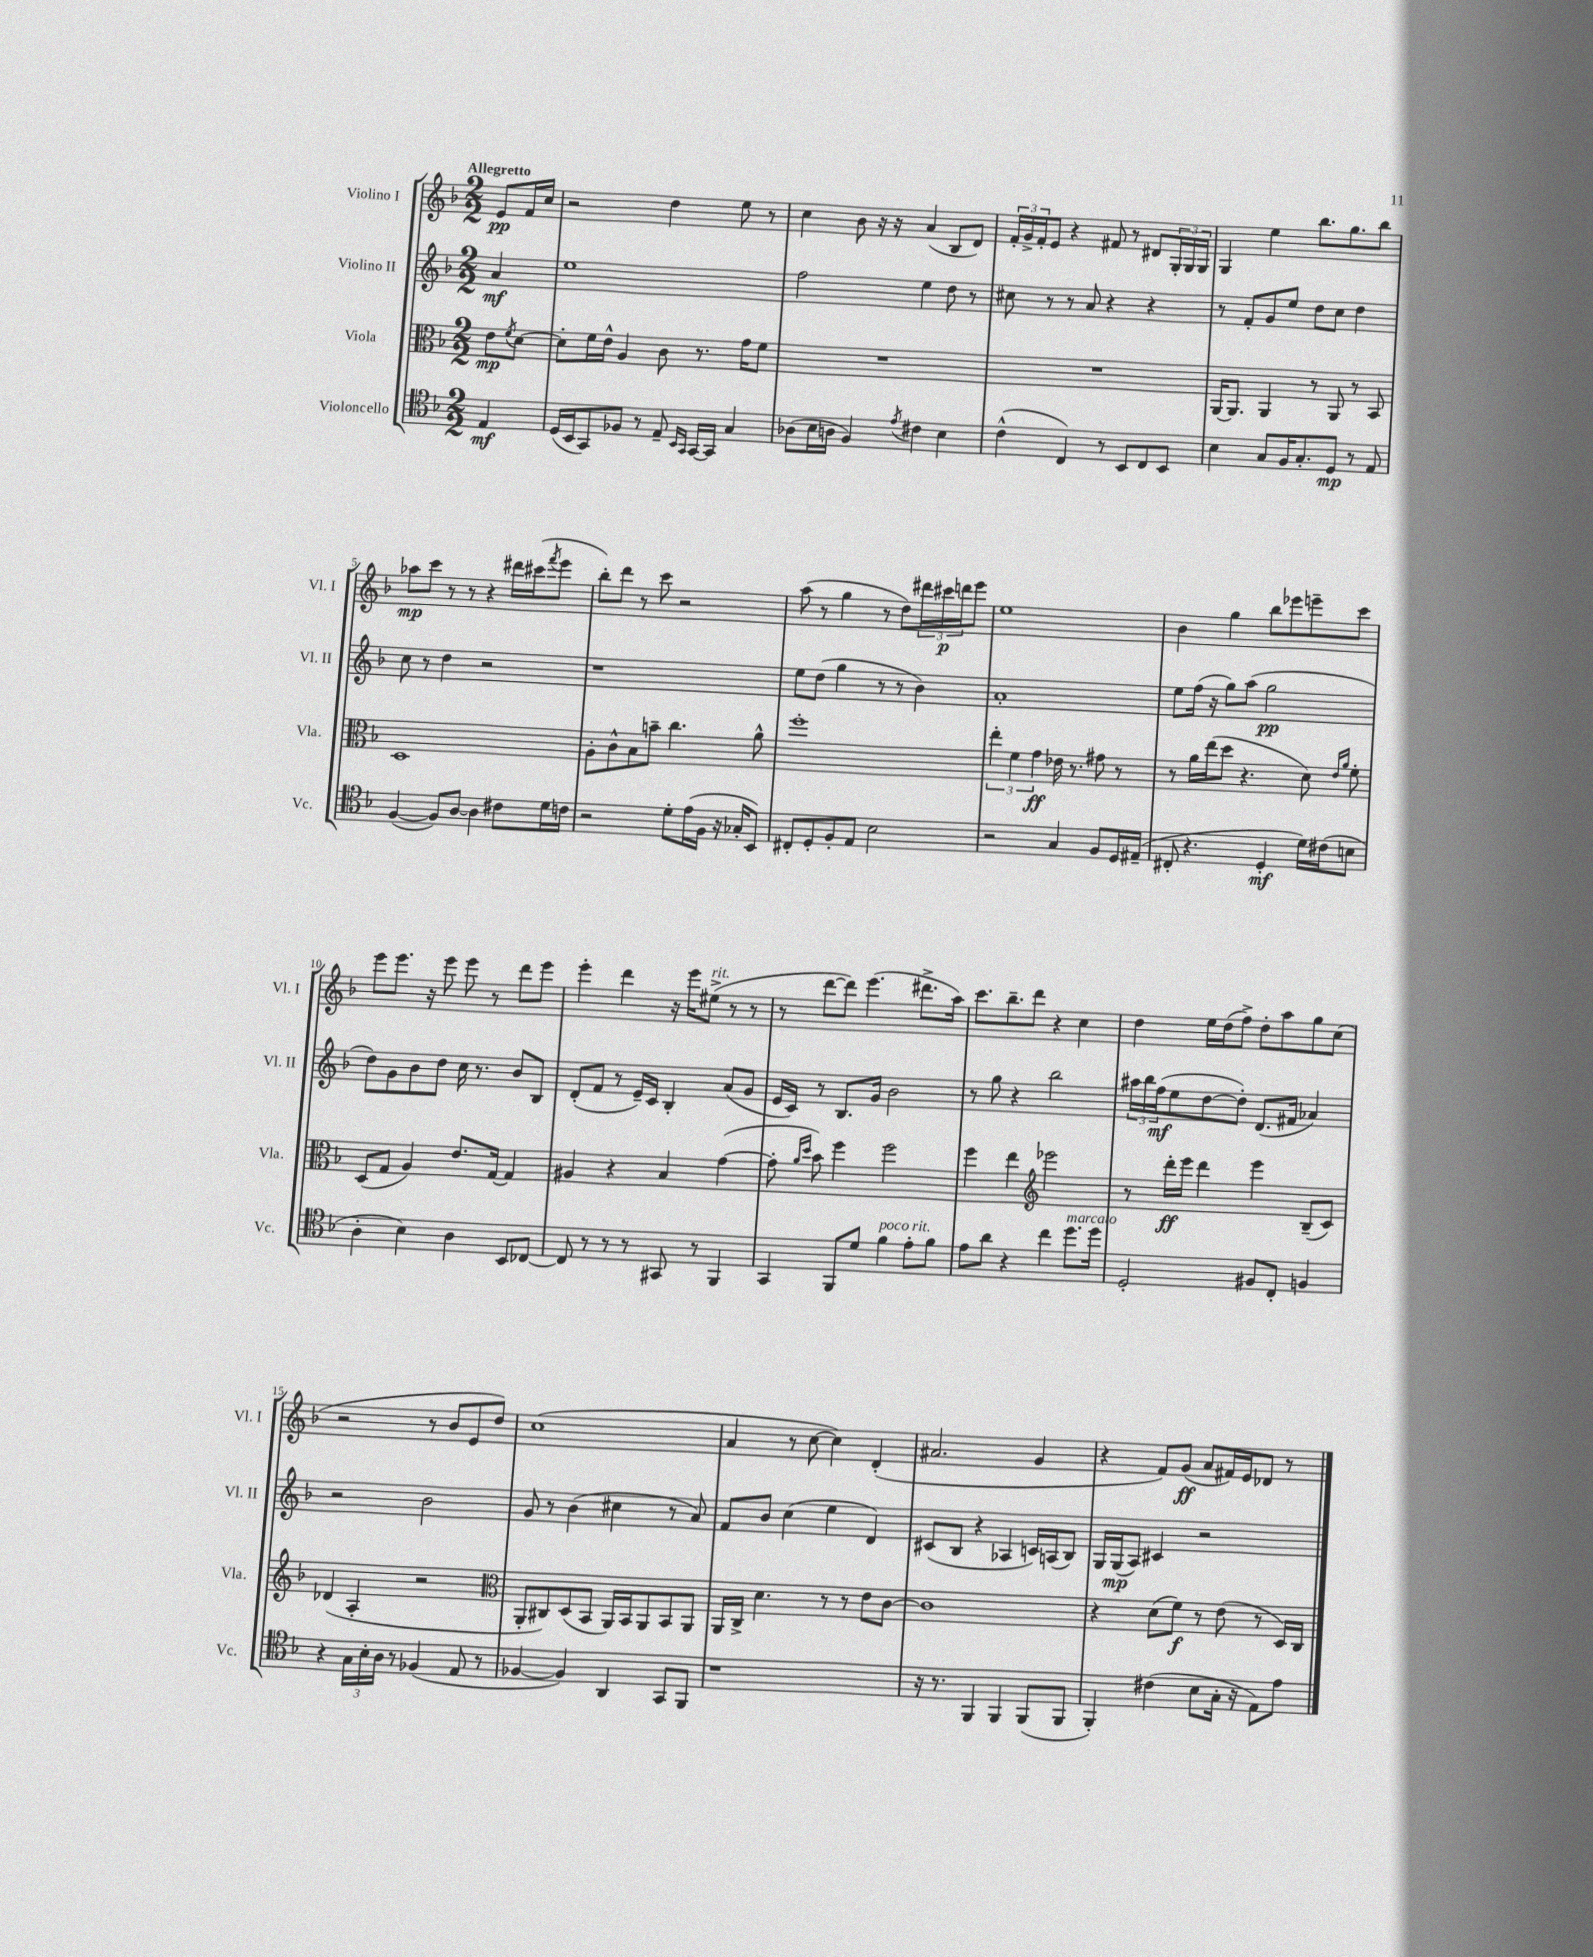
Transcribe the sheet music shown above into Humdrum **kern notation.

**kern	**kern	**kern	**kern
*staff4	*staff3	*staff2	*staff1
*clefC4	*clefC3	*clefG2	*clefG2
*k[b-]	*k[b-]	*k[b-]	*k[b-]
*M2/2	*M2/2	*M2/2	*M2/2
4E/	8e\L	4a/	8e/L
.	8qf/	.	.
.	[8d\J	.	16f/L
.	.	.	16cc/JJ
=	=	=	=
(16D/LL	8d'\]L	1ee	2r
16BB-/J	.	.	.
8GG/)	16f\L	.	.
.	16e^^\JJ	.	.
8F-/J	4A/	.	.
8r	.	.	.
8E~/	8c\	.	4dd\
16qqBB-/LL	.	.	.
16qqGG/JJ	.	.	.
[16GG/LL	8.r	.	.
16GG/]JJ	.	.	.
4G/	.	.	8ee\
.	16g\LK	.	.
.	8f\J	.	8r
=	=	=	=
(8A-\L	1r	2ff\	4cc\
16B-\L	.	.	.
16A\JJ	.	.	.
4F/)	.	.	8b-\
.	.	.	16r
.	.	.	16r
8qe/	.	.	.
4c#\	.	4ee\	(4a/
4B-\	.	8dd\	8B-/L
.	.	8r	8d/J)
=	=	=	=
(4c^^\	1r	8cc#\	24f'/LL
.	.	.	24g^/
.	.	.	24f'/J
.	.	8r	8e/J
4C/)	.	8r	4r
.	.	8a/	.
8r	.	4r	8f#/
8BB-/L	.	.	8r
8C/	.	4r	8d#/L
8BB-/J	.	.	24G'/L
.	.	.	24G/
.	.	.	24G/JJ
=	=	=	=
4B-\	[16AA/LK	8r	4G/
.	8.AA/]J	.	.
.	.	8f'/L	.
8G/L	4AA/	8g/	4ee\
16F/K	.	8ee/J	.
8.G'/	.	.	.
.	8r	8dd\L	8.bb-\L
8D/J	8AA/	8cc\J	.
.	.	.	8.gg\
8r	8r	4dd\	.
8E/	8BB-/	.	8bb-\J
=	=	=	=
([4F/	1D	8cc\	8aa-\L
.	.	8r	8ccc\J
8F/]L)	.	4dd\	8r
[8A/J	.	.	8r
4A\]	.	2r	4r
8c#\L	.	.	16ddd#\LL
.	.	.	(16ccc#\J
.	.	.	8qfff/
16d\L	.	.	8eee\J
16c\JJ	.	.	.
=	=	=	=
2r	8A'\L	1r	8bb-'\L)
.	8c^^\	.	8ddd\J
.	8B-\	.	8r
.	8b~\J	.	8ccc\
8d'\L	4.cc\	.	2r
(16e\L	.	.	.
16F\JJ	.	.	.
16r	.	.	.
16G-'/LK	.	.	.
8BB-/J)	8a^^\	.	.
=	=	=	=
8C#'/L	1ff'	8ee\L	(8aa\
8D'/	.	(8dd\J	8r
8F'/	.	4gg\	4gg\
8E/J	.	.	.
2B-\	.	8r	8r
.	.	8r	8dd\L)
.	.	4b-\)	24ddd#\L
.	.	.	24ccc#\
.	.	.	24ddd\J
.	.	.	8eee\J
=	=	=	=
2r	6ee'\	1a'	1ee
.	6f\	.	.
.	6g\	.	.
4G/	16e-\	.	.
.	8.r	.	.
8F/L	8g#\	.	.
16D/L	8r	.	.
(16E#~/JJ	.	.	.
=	=	=	=
8C#'/	8r	8ee\L	4b-\
4.r	16a\LL	(16ff\Jk	.
.	(16ee\J	16r	.
.	8dd\J	8gg\L)	4gg\
.	4.r	(8aa\J	.
4D'/	.	2gg\	8bb-\L
.	.	.	8eee-\
16d\LL)	8d\)	.	8eee~\
(16c#\J	.	.	.
.	16qqe/LL	.	.
.	16qqa/JJ	.	.
8B\J	8f'\	.	8ccc\J
=	=	=	=
4A'\	(8D/L	8dd\L)	8eee\L
.	8G/J	8g\	8.eee\J
4B-\)	4A/)	8b-\	.
.	.	.	16r
.	.	8dd\J	8eee\
4A\	8.e/L	16cc\	8eee\
.	.	8.r	.
.	.	.	8r
.	[16G/Jk	.	.
8BB-/L	4G/]	8b-/L	8ddd\L
[8C-/J	.	8B-/J	8eee\J
=	=	=	=
8C-/]	4A#/	(8d'/L	4eee'\
8r	.	8f/J	.
8r	4r	8r	4ddd\
8r	.	16e~/LL)	.
.	.	16c/JJ	.
8GG#/	4B-/	4B-'/	16r
.	.	.	16eee\LK
8r	.	.	(8ee#^\J
4FF/	([4g\	(8a/L	8r
.	.	8g/J	8r
=	=	=	=
4GG/	8g'\]	16e/LL	8r
.	.	16c/JJ)	.
.	16qqa/LL	.	.
.	16qqdd/JJ	.	.
.	8b-\)	8r	[8ddd\L
8FF/L	4ff\	8.B-/L	8ddd\]J)
8d/J	.	.	(4.eee\
.	.	16g/Jk	.
4f\	2ff\	2b-\	.
8e'\L	.	.	8.ddd#^\L
8f\J	.	.	.
.	.	.	16aa\Jk)
=	=	=	=
8e\L	4ff\	8r	8.ccc\L
8a\J	.	8gg\	.
.	.	.	8.bb-~\
4r	4ee\	4r	.
.	.	.	8ddd\J
*	*clefG2	*	*
4cc\	2eee-\	2bb-\	4r
8.dd\L	.	.	4cc\
16dd\Jk	.	.	.
=	=	=	=
2D'/	8r	24aa#\LL	4dd\
.	.	24bb-\	.
.	.	(24ff\J	.
.	16ddd'\LL	8ee\	.
.	16eee\JJ	.	.
.	4ddd\	[8dd\	16ee\LL
.	.	.	(16dd\J
.	.	8dd'\]J)	8ff^\J)
8F#/L	4eee\	(8.d/L	8dd'\L
8C'/J	.	.	8aa\
.	.	16f#/Jk	.
4F/	(8B-~/L	4a-/)	8gg\
.	8c/J)	.	(8cc\J
=	=	=	=
4r	(4d-/	2r	2r
24G\LL	4A'/	.	.
24B-'\	.	.	.
24A\JJ	.	.	.
8r	.	.	.
(4F-/	2r	2b-\	8r
.	.	.	8b-/L
8E/	.	.	8e/
8r	.	.	8dd/J)
=	=	=	=
*	*clefC3	*	*
[4F-/	8AA'/L	8g/	(1cc
.	8C#/)	8r	.
4F-/])	(8D/	(4b-\	.
.	8BB-/J	.	.
4AA/	16AA/LL)	4cc#\	.
.	16BB-/J	.	.
.	8AA/	.	.
8GG/L	8BB-/	8r	.
8FF/J	8AA/J	8a/)	.
=	=	=	=
1r	16AA/LL	8f/L	4a/
.	16C^/JJ	.	.
.	4.d\	8b-/J	.
.	.	(4cc\	8r
.	.	.	[8cc\
.	8r	4ee\	4cc\])
.	8r	.	.
.	8e\L	4d/)	(4d'/
.	[8c\J	.	.
=	=	=	=
16r	1c]	(8c#/L	2.a#/
8.r	.	.	.
.	.	8B-/J	.
4FF/	.	4r	.
4FF/	.	4A-/	.
(8FF/L	.	16c/LL)	4g/
.	.	(16A/J	.
8FF/J	.	8B-/J)	.
=	=	=	=
4FF'/)	4r	16G/LL	4r
.	.	(16G/J	.
.	.	8A/J)	.
(4c#\	(8d\L	4c#/	8f/L)
.	8f\J)	.	(8g/J
8B-\L	8r	2r	8a/L
16G'\Jk	(8e\	.	16f#/L)
16r	.	.	16e/J
8E\L)	8r	.	8d-/J
8e\J	16D/LL)	.	8r
.	16C/JJ	.	.
==	==	==	==
*-	*-	*-	*-
